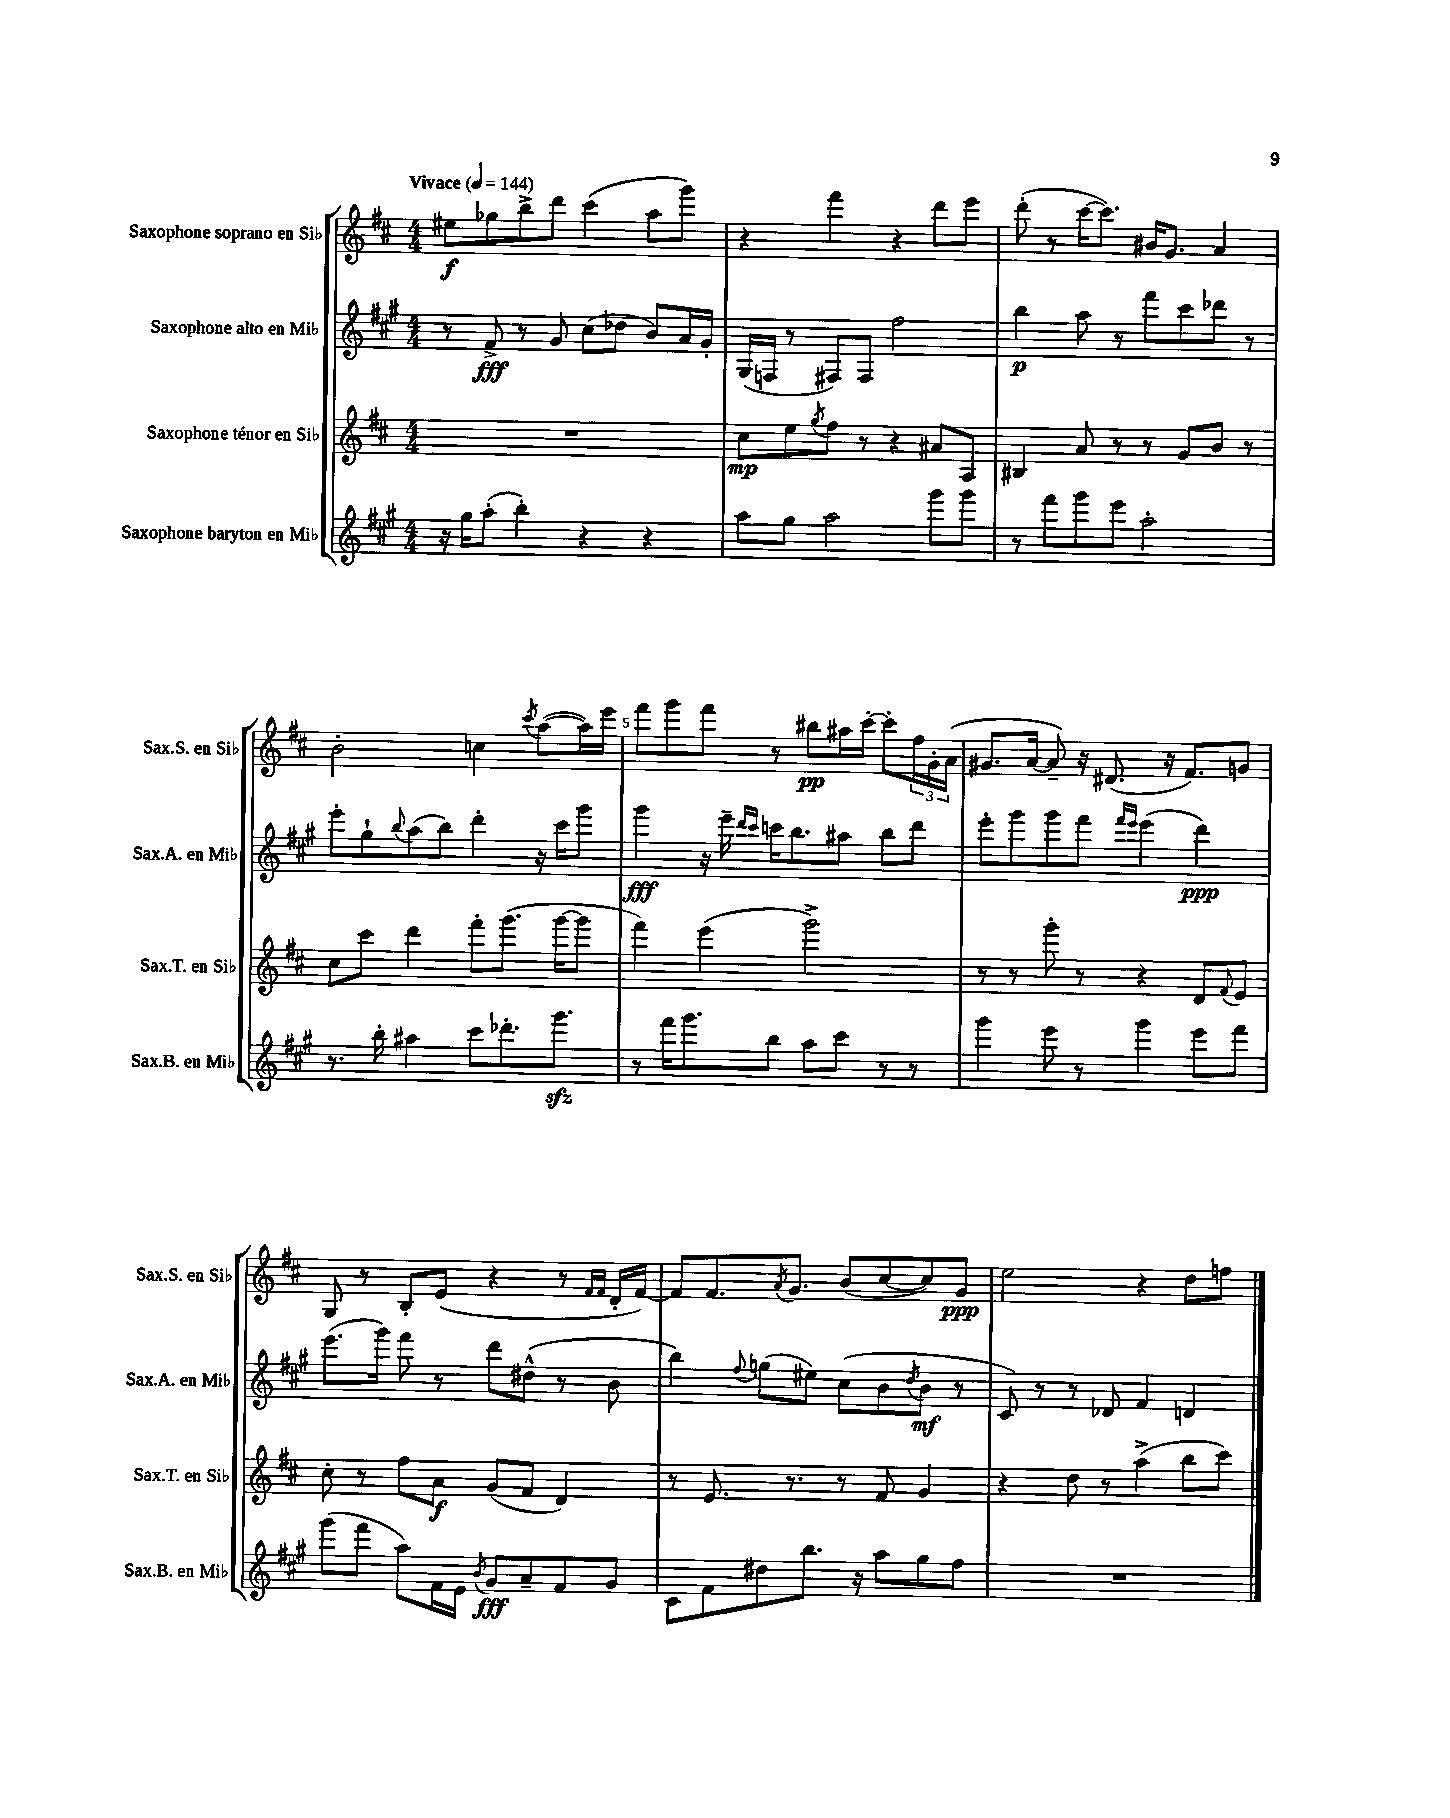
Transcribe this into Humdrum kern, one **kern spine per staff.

**kern	**kern	**kern	**kern
*staff4	*staff3	*staff2	*staff1
*clefG2	*clefG2	*clefG2	*clefG2
*k[f#c#g#]	*k[f#c#]	*k[f#c#g#]	*k[f#c#]
*M4/4	*M4/4	*M4/4	*M4/4
*MM144	*MM144	*MM144	*MM144
16r	1r	8r	8ee#
16gg#	.	.	.
(8aa'	.	8f#^	8gg-
4bb')	.	8r	8bb^
.	.	8g#	8ddd
4r	.	(8cc#	(4ccc#
.	.	8dd-	.
4r	.	8b)	8aa
.	.	16a	8ggg)
.	.	16g#'	.
=	=	=	=
8aa	8cc#	(16G#	4r
.	.	16F	.
8gg#	8ee	8r	.
.	8qgg	.	.
2aa	8ff#	8F#)	4fff#
.	8r	8F#	.
.	4r	2ff#	4r
8ggg#	8a#	.	8ddd
8ggg#	8A	.	8eee
=	=	=	=
8r	4B#	4bb	(8ddd'
8fff#	.	.	8r
8ggg#	8a	8aa	[16ccc#
.	.	.	8.ccc#])
8eee	8r	8r	.
2aa'	8r	8fff#	16b#
.	.	.	8.g
.	8g	8ccc#	.
.	8b	8ddd-	4a
.	8r	8r	.
=	=	=	=
8.r	8cc#	8eee'	2b'
.	8ccc#	8gg#`	.
16bb'	.	.	.
.	.	8qqbb	.
4aa#	4ddd	(8aa	.
.	.	8bb)	.
8ccc#	8fff#'	4ddd'	4cc
8.ddd-'	(8.ggg	.	.
.	.	.	8qccc#
.	.	16r	([8aa
8.ggg#	[16ggg	16ccc#	.
.	8ggg]	8ggg#	16aa])
.	.	.	16eee
=	=	=	=
8r	4fff#)	4ggg#	8fff#
16fff#	.	.	8ggg
8.ggg#	.	.	.
.	(4eee	16r	8fff#
.	.	16eee~	.
.	.	16qqddd	.
.	.	16qqccc#	.
8bb	.	16ccc	8r
.	.	8.bb	.
8aa	2ggg^)	.	8bb#
8ccc#	.	8aa#	16aa#
.	.	.	[16ccc#'
8r	.	8bb	8ccc#']
8r	.	8ddd	24ff#
.	.	.	24g'
.	.	.	(24a
=	=	=	=
4ggg#	8r	8eee'	8.g#
.	8r	8ggg#	.
.	.	.	[16a
8eee	8ggg'	8ggg#	8a~])
8r	8r	8fff#	16r
.	.	.	(8.d#
.	.	16qqfff#	.
.	.	16qqeee	.
4ggg#	4r	(4eee	.
.	.	.	16r
.	.	.	8.f#)
8eee	8d	4ddd)	.
.	8qqf#	.	.
8fff#	8e	.	8g
=	=	=	=
(8ggg#	8cc#'	(8.eee	8G
8fff#	8r	.	8r
.	.	16ggg#)	.
8aa)	8ff#	8fff#	8B'
16f#	8a	8r	(8e
16e	.	.	.
8qb	.	.	.
8g#	(8g	8ddd	4r
8a~	8f#	(8dd#^^	.
8f#	4d)	8r	8r
.	.	.	16qqf#
.	.	.	16qqf#
8g#	.	8b	16d'
.	.	.	[16f#)
=	=	=	=
8c#	8r	4bb)	8f#]
8f#	8.e	.	8.f#
.	.	8qqff#	.
8dd#	.	(8gg	.
.	.	.	8qa
.	8.r	.	8.g
8.bb	.	8ee#)	.
.	8r	(8cc#	(8b
16r	.	.	.
8aa	8f#	8b	[8cc#
.	.	8qdd	.
8gg#	4g	8b	8cc#])
8ff#	.	8r	8g
=	=	=	=
1r	4r	8c#)	2ee
.	.	8r	.
.	8dd	8r	.
.	8r	8d-	.
.	(4aa^	4f#	4r
.	8bb	4d	8dd
.	8ccc#)	.	8ff
==	==	==	==
*-	*-	*-	*-
